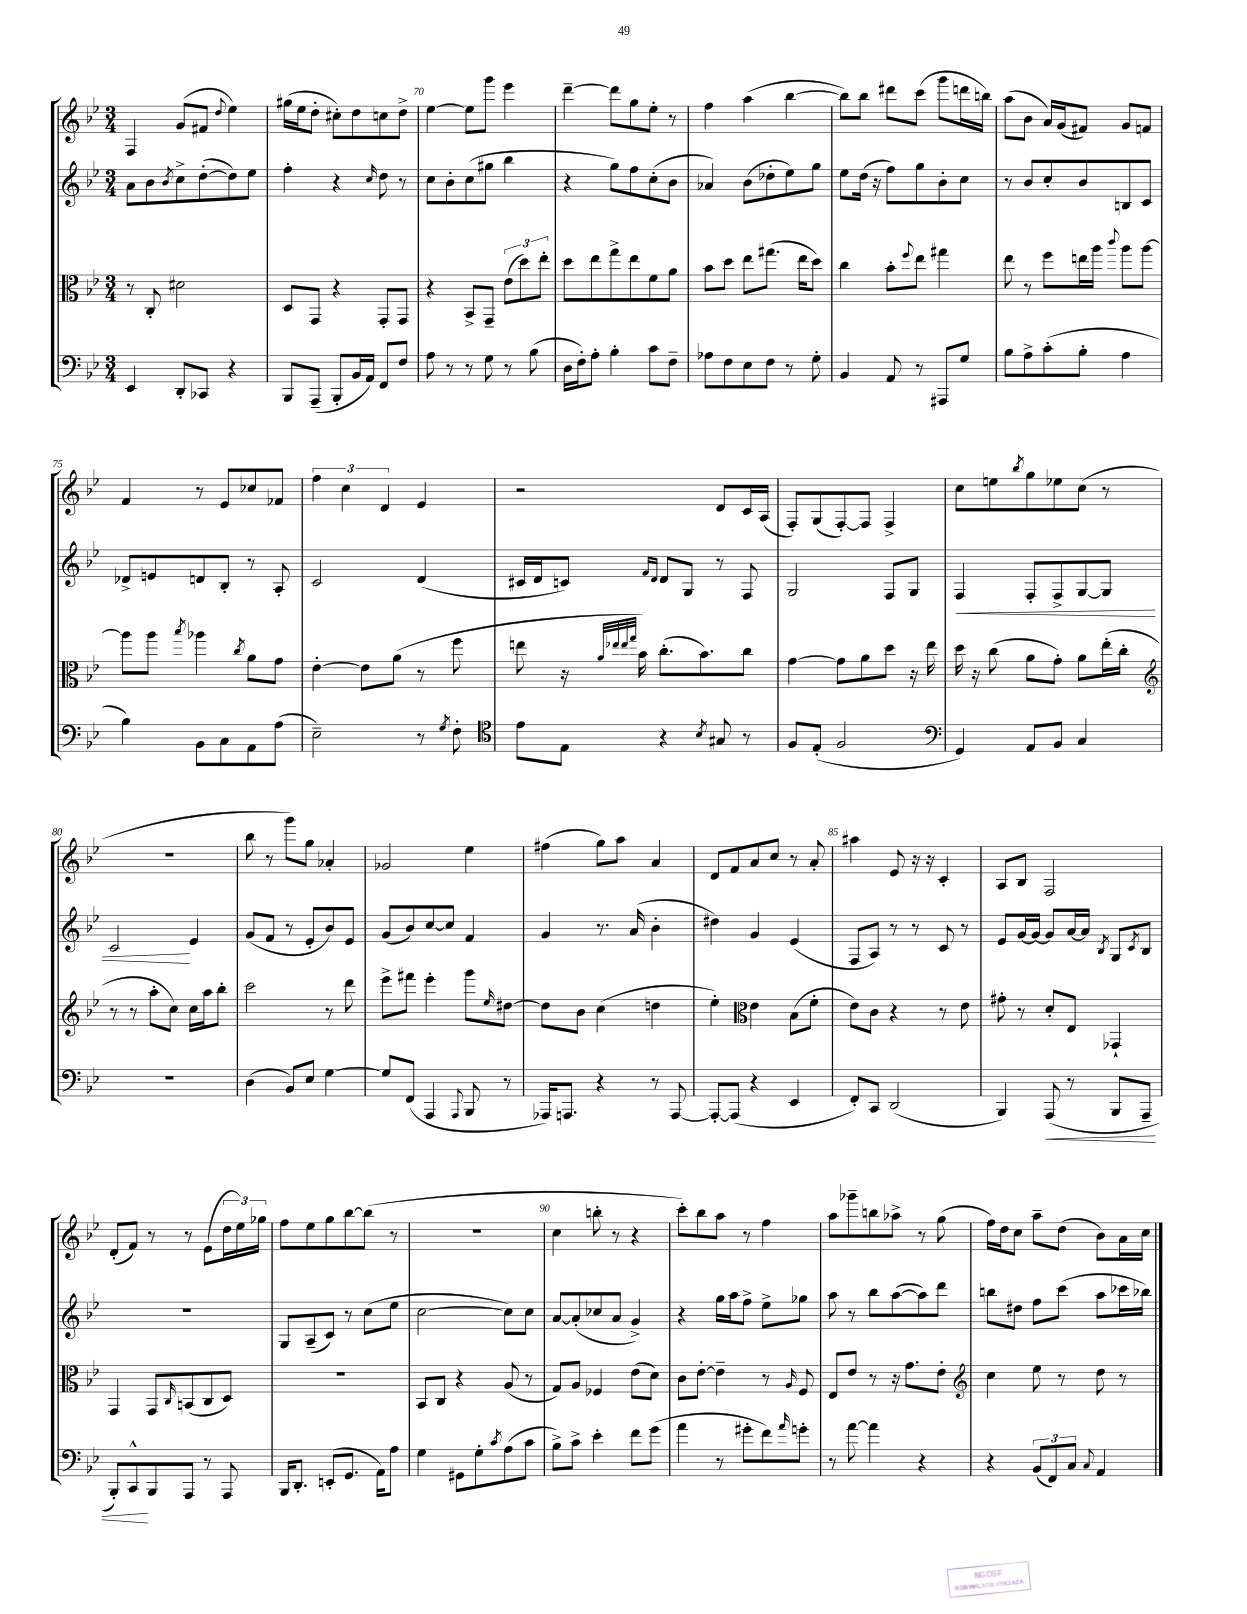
<<
\new StaffGroup <<
\new Staff = "s0" {
    \clef treble \key bes \major \numericTimeSignature \time 3/4
    f4 g'8( fis'8 \appoggiatura { d''8 } ees''4) |
    gis''16( ees''16 d''8-. cis''8-.) d''8 c''8 d''8-> |
    ees''4~ ees''8 g'''8 ees'''4 |
    d'''4~-- d'''8 g''8 ees''8-. r8 |
    f''4 a''4( bes''4~ |
    bes''8) bes''8 dis'''8 c'''8( g'''8 d'''16 b''16) |
    a''8( bes'8 a'16) g'16( fis'8) g'8 f'8 |
    f'4 r8 ees'8 ces''8 fes'8 |
    \tuplet 3/2 { f''4 c''4 d'4 } ees'4 |
    r2 d'8 c'16 a16( |
    f8-.) g8( f8~-.) f8 f4-> |
    c''8 e''8 \acciaccatura { bes''8 } g''8 ees''8 c''8( r8 |
    R2. |
    bes''8 r8 g'''8) g''8 aes'4-. |
    ges'2 ees''4 |
    fis''4( g''8) a''8 a'4 |
    d'8 f'8 a'8 c''8 r8 a'8-. |
    ais''4 ees'8 r16 r16 c'4-. |
    a8 bes8 f2 |
    d'8-.( f'8) r8 r8 ees'8( \tuplet 3/2 { d''16 ees''16) ges''16 } |
    f''8 ees''8 g''8 bes''8~ bes''8( r8 |
    R2. |
    c''4 b''8-. r8 r4 |
    c'''8-.) bes''8 a''8 r8 f''4 |
    a''8 ges'''8-- b''8 aes''8-> r8 g''8( |
    f''16) d''16 c''8 a''8-- d''8( bes'8) a'16 c''16 \bar "|." |
}
\new Staff = "s1" {
    \clef treble \key bes \major \numericTimeSignature \time 3/4
    a'8 bes'8 \acciaccatura { bes'8 } c''8-> d''8~-.( d''8) ees''8 |
    f''4-. r4 \grace { c''16 } d''8 r8 |
    c''8 bes'8-. c''8( gis''8 bes''4 |
    r4 g''8) f''8 c''8-.( bes'8 |
    aes'4) bes'8( des''8-. ees''8) g''8 |
    ees''8 d''16( r16 f''8) g''8 bes'8-. c''8 |
    r8 bes'8 c''8-. bes'8 b8 c'8 |
    des'8-> e'8 d'8 bes8-. r8 a8-. |
    c'2 d'4( |
    cis'16 d'16 c'8) \grace { f'16 d'16 } d'8 g8 r8 f8 |
    g2 f8 g8 |
    f4\< f8-. f8-> g8~ g8 |
    c'2\! ees'4 |
    g'8( f'8 r8 ees'8-. bes'8) ees'8 |
    g'8( bes'8) c''8~ c''8 f'4 |
    g'4 r8. a'16( bes'4-. |
    dis''4) g'4 ees'4( |
    f8 a8) r8 r8 c'8 r8 |
    ees'8 g'16~ g'16~ g'8 a'16~ a'16 \acciaccatura { bes8 } g8 \acciaccatura { c'8 } bes8 |
    R2. |
    g8 a8--( c'8) r8 c''8( ees''8 |
    c''2~ c''8) c''8 |
    a'8~ a'8-.( ces''8 a'8 g'4->) |
    r4 g''16 a''16 f''8-> ees''8-> ges''8 |
    a''8 r8 bes''8 a''8~( a''8) d'''8 |
    b''8 dis''8 f''8 c'''8( a''8 ces'''16 bes''16) \bar "|." |
}
\new Staff = "s2" {
    \clef alto \key bes \major \numericTimeSignature \time 3/4
    r8 c8-. dis'2 |
    d8 g,8 r4 g,8-. g,8 |
    r4 bes,8-> g,8-- \tuplet 3/2 { ees'8( d''8) ees''8-. } |
    d''8 ees''8 g''8-> ees''8 f'8 a'8 |
    bes'8 d''8 ees''8 gis''8.( ees''16 d''8) |
    c''4 bes'8-. \appoggiatura { f''8 } ees''8 gis''4 |
    ees''8 r8 f''8 e''16 a''16 \appoggiatura { c'''8 } a''8 a''8~ |
    a''8 a''8 \acciaccatura { bes''8 } aes''4 \acciaccatura { c''8 } a'8 g'8 |
    ees'4~-. ees'8 a'8( r8 f''8 |
    e''8 r16 \grace { a'32 ees''32 ees''32 g''32 } bes'16) c''8.-.( bes'8.) c''8 |
    g'4~ g'8 a'8 d''8 r16 ees''16 |
    d''16 r16 c''8( a'8 g'8-.) a'8 ees''16-.( c''16-. |
    \clef treble r8 r8 a''8-. c''8) c''16 a''16 bes''8-. |
    c'''2 r8 d'''8 |
    ees'''8-> fis'''8 ees'''4-. g'''8 \grace { ees''16 } dis''8~ |
    dis''8 bes'8 c''4( d''4 |
    ees''4-.) \clef alto ees'4 bes8( f'8-. |
    ees'8) c'8 r4 r8 ees'8 |
    gis'8-. r8 d'8-. ees8 ges,4-! |
    g,4 g,8 \grace { c16 } b,8( c8 d8) |
    R2. |
    bes,8 c8 r4 a8( r8 |
    g8) a8 fes4 ees'8( d'8) |
    c'8 ees'8~-. ees'4-- r8 \grace { a16 } f8 |
    ees8 ees'8 r8 r16 g'8. ees'8-. |
    \clef treble c''4 ees''8 r8 d''8 r8 \bar "|." |
}
\new Staff = "s3" {
    \clef bass \key bes \major \numericTimeSignature \time 3/4
    ees,4 d,8-. ces,8 r4 |
    bes,,8 a,,8--( bes,,8-. bes,16 a,16) f,8 f8 |
    a8 r8 r8 g8 r8 bes8( |
    d16 f16-.) a8-. bes4-. c'8 f8-- |
    aes8 f8 ees8 f8 r8 g8-. |
    bes,4 a,8 r8 ais,,8 g8 |
    bes8 a8-> c'8-.( bes8-. a4 |
    bes4) bes,8 c8 a,8 a8( |
    ees2--) r8 \acciaccatura { g8 } f8-. |
    \clef tenor ees'8 ees8 r4 \acciaccatura { bes8 } gis8 r8 |
    f8 ees8-.( f2 |
    \clef bass g,4) a,8 bes,8 c4 |
    R2. |
    d4( bes,8) ees8 g4~ |
    g8 f,8( a,,4 \appoggiatura { a,,8 } bes,,8 r8 |
    aes,,16) a,,8. r4 r8 a,,8~ |
    a,,8~-. a,,8( r4 ees,4 |
    f,8-.) c,8 d,2( |
    bes,,4) a,,8\<( r8 bes,,8 a,,8-- |
    bes,,8-.) c,8-^\! bes,,8 a,,8 r8 a,,8 |
    bes,,16 d,8.-. e,8-.( g,8. a,16) a8 |
    g4 gis,8 g8-. \acciaccatura { c'8 } a8( c'8 |
    bes8->) c'8-> ees'4-. f'8 g'8( |
    a'4 r8 gis'8-. f'8) \grace { a'16 } g'8-. |
    r8 a'8~ a'4 r4 |
    r4 \tuplet 3/2 { bes,8( f,8) c8 } \appoggiatura { c8 } a,4 \bar "|." |
}
>>
>>
\layout { \context { \Score currentBarNumber = #68 \override BarNumber.break-visibility = ##(#f #t #t) barNumberVisibility = #(every-nth-bar-number-visible 5) } }
